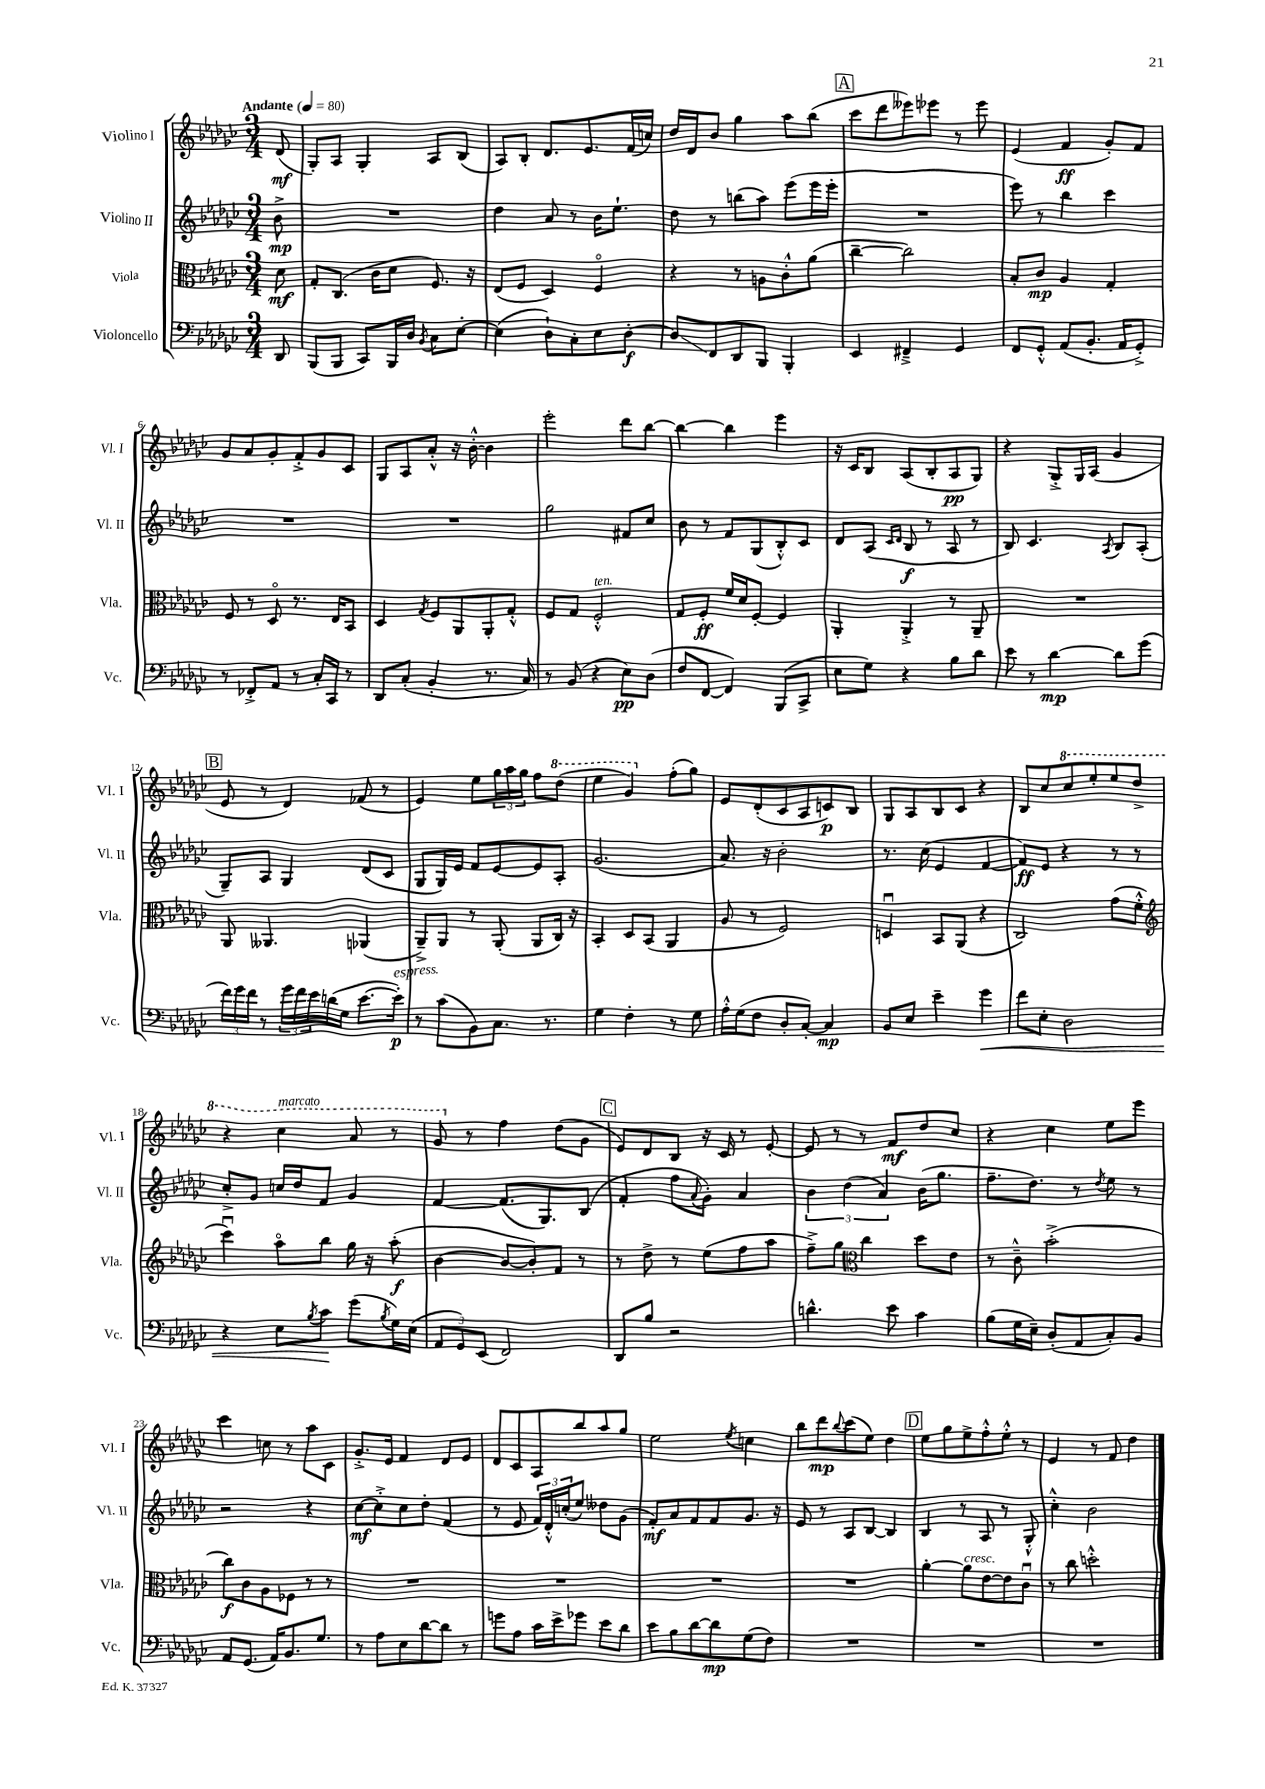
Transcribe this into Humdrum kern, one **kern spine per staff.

**kern	**kern	**kern	**kern
*staff4	*staff3	*staff2	*staff1
*clefF4	*clefC3	*clefG2	*clefG2
*k[b-e-a-d-g-c-]	*k[b-e-a-d-g-c-]	*k[b-e-a-d-g-c-]	*k[b-e-a-d-g-c-]
*M3/4	*M3/4	*M3/4	*M3/4
*MM80	*MM80	*MM80	*MM80
8DD-/	8d-\	8b-^\	(8d-/
=	=	=	=
(8BBB-/L	8G-'/L	2.r	8G-'/L)
8BBB-/J	(8.C-/J	.	8A-/J
8CC-/L)	.	.	4G-'/
.	16c-\LK	.	.
16BBB-/L	8d-\J	.	.
16D-/JJ	.	.	.
8qBB-/	.	.	.
8C-\L	8.F/)	.	8A-/L
[8E-'\J	.	.	(8B-/J
.	16r	.	.
=	=	=	=
(4E-\]	(8E-/L	4dd-\	8A-/L)
.	8F/J	.	8B-'/J
8D-`\L)	4D-/)	8a-/	8.d-/L
8C-'\	.	8r	.
.	.	.	8.e-/
8E-\	4Fo/	16b-\LK	.
.	.	8.ee-`\J	.
[8D-'\J	.	.	(16f/L
.	.	.	16cc/JJ)
=	=	=	=
8D-/]L	4r	8dd-\	16dd-/LL
.	.	.	16d-/J
8FF/	.	8r	8b-/J
8DD-/	8r	(8bb\L	4gg-\
8BBB-/J	8A\L	8aa-\J)	.
4BBB-'/	8c-'^^\	(8eee-\L	8aa-\L
.	(8a-\J	16eee-\L	(8bb-\J
.	.	16eee-'\JJ	.
=	=	=	=
4EE-/	[4cc-~\	2.r	8ccc-\L
.	.	.	8ddd-\
4FF#~^/	2cc-\])	.	8eee--\)
.	.	.	8eee-\J
4GG-/	.	.	8r
.	.	.	8eee-\
=	=	=	=
8FF/L	8B-'/L	8eee-\)	(4e-/
8GG-'^^/J	8c-/J	8r	.
(8AA-/L	4A-/	4bb-\	4f/
8.BB-'/J	.	.	.
.	4G-'/	4ccc-\	8g-'/L)
16AA-/LK	.	.	.
8GG-'^/J)	.	.	8f/J
=	=	=	=
8r	8F/	2.r	8g-/L
8FF-'^/L	8r	.	8a-/
8AA-/J	8D-o/	.	8g-'/
8r	8.r	.	8f'^/
16C-'/LL	.	.	8g-/
16CC-/JJ	16E-/LK	.	.
8r	8BB-/J	.	8c-/J
=	=	=	=
8DD-/L	4D-/	2.r	8G-/L
(8C-'/J	.	.	8A-/
.	8qG-/	.	.
4BB-'/	8F/L	.	8a-'^^/J
.	8AA-/	.	16r
.	.	.	[16b-'^^\
8.r	8AA-'/	.	4b-\]
.	8G-'^^/J	.	.
16C-/)	.	.	.
=	=	=	=
8r	8F/L	2gg-\	2eee-'\
(8BB-/	8G-/J	.	.
4r	2F'^^/	.	.
8E-\L)	.	8f#/L	8ddd-\L
(8D-\J	.	8cc-/J	[8bb-\J
=	=	=	=
8F/L	8G-/L	8b-\	4bb-\_
[8FF/J	8F'/J	8r	.
4FF/])	16f/LL	8f/L	4bb-\]
.	16d-/J	.	.
.	[8F'/J	(8G-/	.
(8BBB-/L	4F/]	8B-'^^/)	4eee-\
8CC-^/J	.	8c-/J	.
=	=	=	=
8E-\L	4AA-'/	8d-/L	16r
.	.	.	16c-/LK
8G-\J)	.	(8A-/J	8B-/J
.	.	16qqc-/LL	.
.	.	16qqd-/JJ	.
4r	4AA-'^/	8B-/	(8A-/L
.	.	8r	8B-'/
8B-\L	8r	8A-/	8A-/
8d-\J	8AA-~/	8r	8G-/J)
=	=	=	=
8e-\	2.r	8B-/)	4r
8r	.	4.c-/	.
[4d-\	.	.	8G-'^/L
.	.	.	16G-/L
.	.	.	(16A-/JJ
.	.	8qA-/	.
8d-\]L	.	8B-/L	4g-/
(8g-\J	.	(8A-'/J	.
=	=	=	=
24f\LL)	8AA-/	8G-~/L)	8e-/
24g-\	.	.	.
24f\JJ	.	.	.
8r	4.AA--/	8A-/J	8r
24g-\LL	.	4G-/	4d-/)
24f\	.	.	.
24e-\	.	.	.
(16d\	.	.	.
16G-\JJ	.	.	.
[8.e-\L	(4AA-/	(8d-/L	(8f-/
.	.	8c-/J	8r
16e-'\]Jk)	.	.	.
=	=	=	=
8r	8AA-~^/L)	8G-/L	4e-/)
(8c-\L	8AA-/J	16G-/L)	.
.	.	16e-/JJ	.
8BB-\)	8r	8f/L	8ee-\L
8.C-\J	(8AA-'/	[8e-/	24gg-\L
.	.	.	24aa-\
.	.	.	24gg-\JJ
.	8AA-/L	8e-/]	8ff\L
8.r	.	.	.
.	16C-/Jk)	8A-'/J	(8ddd-\J
.	16r	.	.
=	=	=	=
4G-\	4BB-'/	(2.g-/	4eee-\
4F'\	8D-/L	.	4gg-/)
.	(8BB-/J	.	.
8r	4AA-/	.	(8ff'\L
8G-\	.	.	8gg-\J)
=	=	=	=
16A-'^^\LL	8A-/	8.a-/)	8e-/L
(16G-\J	.	.	.
8F\J	8r	.	(8d-'/
.	.	16r	.
8D-'/L	2F/)	2b-'\	8c-/
[8C-'/J)	.	.	8A-/
4C-/]	.	.	8c/)
.	.	.	8B-/J
=	=	=	=
8BB-/L	4Du/	8.r	8G-/L
8E-/J	.	.	8A-/
.	.	(16cc-\	.
4e-~\	8BB-/L	4e-/	8B-/
.	(8AA-/J	.	8c-/J
4g-\	4r	[4f/	4r
=	=	=	=
8f\L	2C-/)	8f/]L)	8B-/L
8E-'\J	.	8e-/J	8cc-/
2D-\	.	4r	8ccc-/
.	.	.	8eee-'/
.	(8g-\L	8r	8eee-/
.	8f'^^\J	8r	8ddd-^/J
=	=	=	=
*	*clefG2	*	*
4r	4ccc-u\)	8cc-'^/L	4r
.	.	8g-/J	.
8E-\L	8aa-o\L	16cc/LL	4ccc-\
.	.	16dd-/J	.
8qB-/	.	.	.
8c-\J	8bb-\J	8f/J	.
(8g-\L	16gg-\	4g-/	8aa-/
.	16r	.	.
8qB-/	.	.	.
16G-\L)	(8aa-'\	.	8r
(16E-\JJ	.	.	.
=	=	=	=
12AA-/L	[4b-\	[4f/	8gg-/
12GG-/)	.	.	.
.	.	.	8r
(12EE-/J	.	.	.
2FF/)	8b-/_L	(8.f/]L	4ff\
.	8b-'/])	.	.
.	.	8.G-/)	.
.	8f/J	.	(8dd-\L
.	8r	(8B-/J	8g-\J
=	=	=	=
8DD-/L	8r	4f'/	8e-/L)
8B-/J	8dd-^\	.	8d-/
2r	8r	8ff\L	8B-/J
.	.	8qqa-/	.
.	(8ee-\L	8g-'\J)	16r
.	.	.	16c-/
.	8ff\	4a-/	8r
.	8aa-\J	.	[8e-'/
=	=	=	=
4.d^^\	8ff~^\L)	6b-\	8e-/]
.	8gg-\J	.	8r
.	.	(6dd-\	.
*	*clefC3	*	*
.	4cc-\	.	8r
.	.	6a-/)	.
8e-\	.	.	8f/L
4c-\	8dd-\L	(16b-\LK	8dd-/
.	.	8.gg-\J	.
.	8e-\J	.	8cc-/J
=	=	=	=
(8B-\L	8r	8.ff~\L	4r
16G-\L	8c-~^^\	.	.
16E-~\JJ)	.	8.dd-\J)	.
(8D-'/L	(2b-'^\	.	4cc-\
8AA-/	.	8r	.
.	.	8qdd-/	.
8C-'/)	.	8ee-\	8ee-\L
8BB-/J	.	8r	8eee-\J
=	=	=	=
8AA-/L	8cc-\L)	2r	4ccc-\
(8.GG-/J	8c-\	.	.
.	8A-\	.	8cc\
16AA-/LK)	.	.	.
8.BB-/	8F-\J	.	8r
.	8r	4r	8aa-\L
8.G-/J	.	.	.
.	8r	.	8c-\J
=	=	=	=
8r	2.r	[8cc-\L	8.g-'^/L
8A-\L	.	8cc-'^\]	.
.	.	.	16e-/Jk
8E-\	.	8cc-\	4f/
[8d-\	.	8dd-'\J	.
8d-\]J	.	(4f/	8d-/L
8r	.	.	8e-/J
=	=	=	=
8g\L	2.r	8r	8d-/L
8A-\J	.	8e-/	8c-/
16c-\LL	.	24f/LL)	8A-/
.	.	24d-'^^/	.
16e-^\J	.	.	.
.	.	(24cc'/J	.
8g-\J	.	8ee-/J)	8bb-/
8e-\L	.	8dd--\L	8aa-/
8d-\J	.	(8g-\J	8gg-/J
=	=	=	=
8e-\L	2.r	8f'/L)	2ee-\
8B-\	.	8a-/	.
[8d-\	.	8f/	.
8d-\]	.	8f/	.
.	.	.	8qee-/
(8G-\	.	8.g-/J	4cc\
8F\J)	.	.	.
.	.	16r	.
=	=	=	=
2.r	2.r	8e-/	8bb-\L
.	.	8r	8ddd-\
.	.	.	8qqbb-/
.	.	8A-/L	(8ccc-\
.	.	[8B-/J	8ee-\J)
.	.	4B-/]	4dd-\
=	=	=	=
2.r	[4a-'\	4B-/	8ee-\L
.	.	.	8gg-\
.	8a-\]L	8r	8ee-^\
.	[8e-\	8A-/	8ff'^^\
.	8e-\]	8r	8ee-'^^\J
.	8c-u\J	8G-'^^/	8r
=	=	=	=
2.r	8r	4cc-'^^\	4e-/
.	8cc-\	.	.
.	2dd'^^\	2b-\	8r
.	.	.	8f/
.	.	.	4dd-\
==	==	==	==
*-	*-	*-	*-
